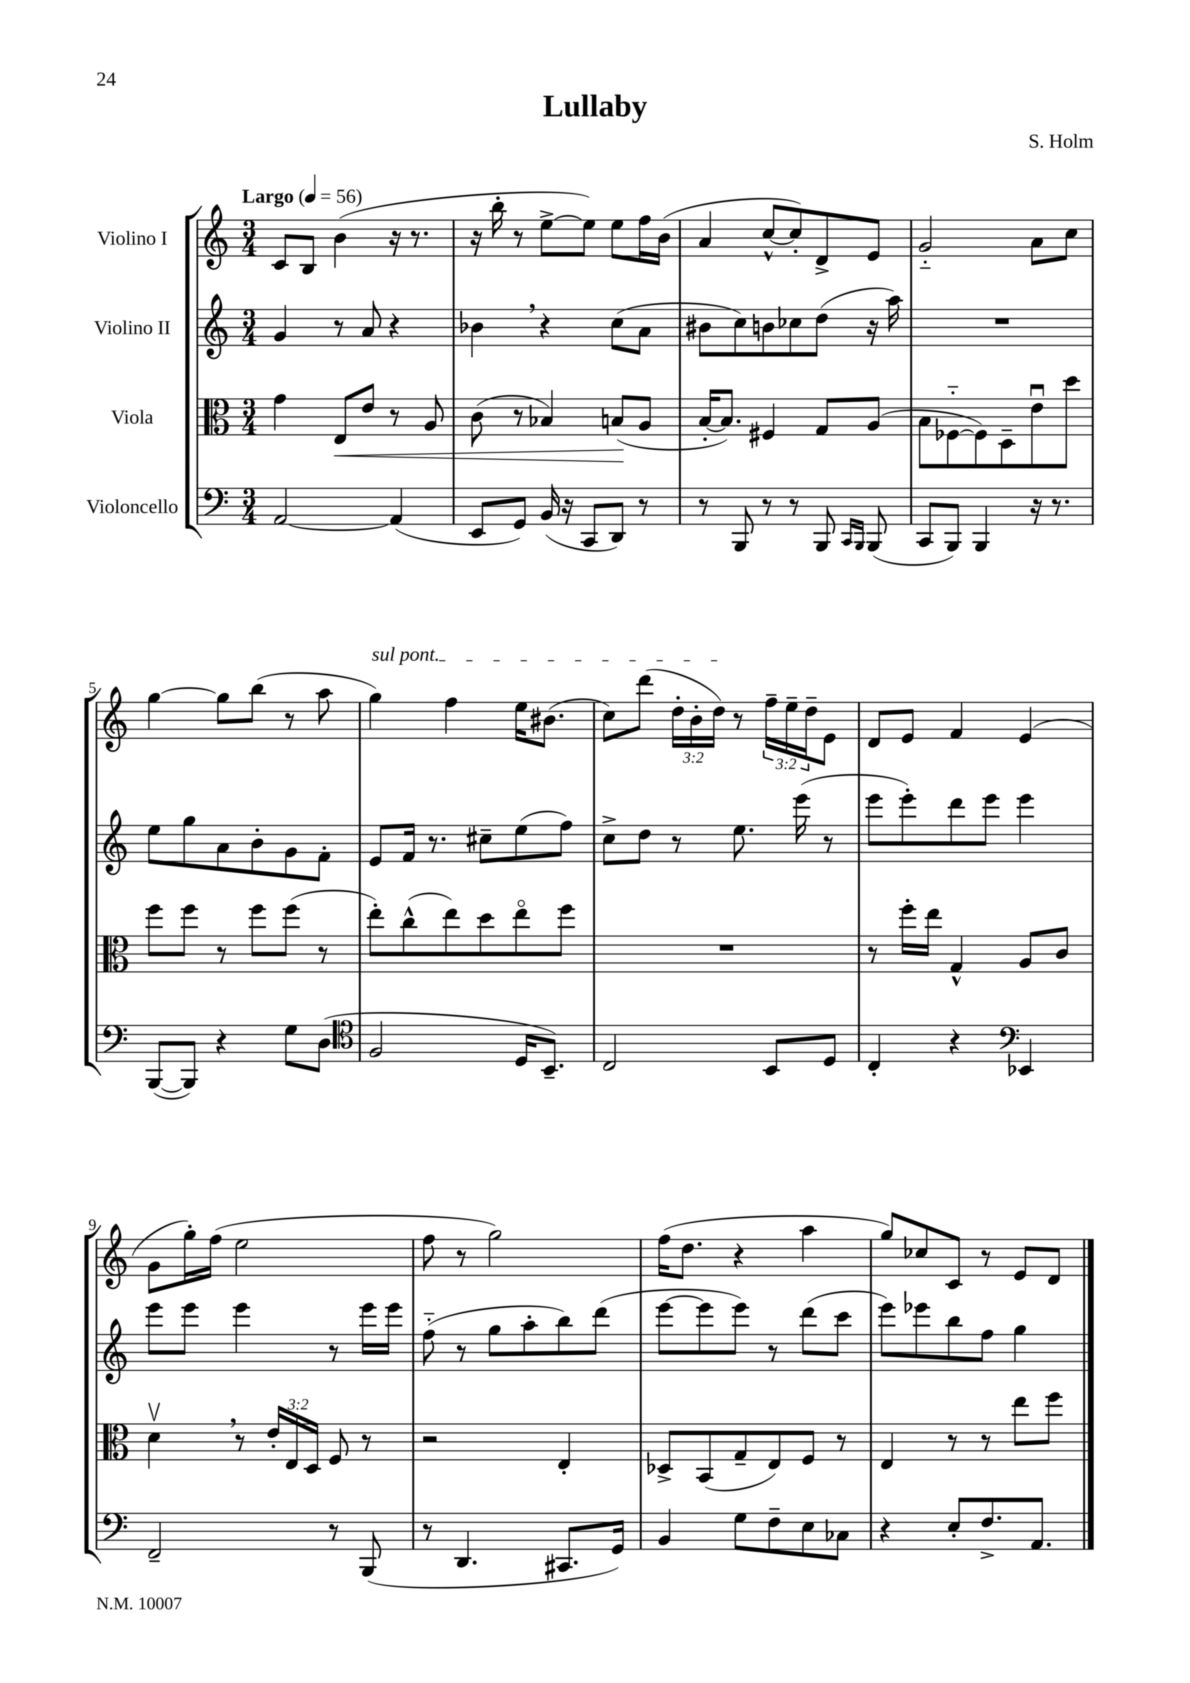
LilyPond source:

\header { title = "Lullaby" composer = "S. Holm" }
<<
\new StaffGroup <<
\new Staff = "s0" \with { instrumentName = "Violino I" } {
    \clef treble \key c \major \numericTimeSignature \time 3/4 \override Staff.TupletNumber.text = #tuplet-number::calc-fraction-text \tempo "Largo" 4 = 56
    c'8 b8 b'4( r16 r8. |
    r16 b''16-. r8 e''8~-> e''8) e''8 f''16 b'16( |
    a'4 c''8~-^ c''8-.) d'8-> e'8 |
    g'2-_ a'8 c''8 |
    g''4~ g''8 b''8( r8 a''8 |
    \once \override TextSpanner.bound-details.left.text = \markup { \italic "sul pont." } g''4\startTextSpan) f''4 e''16 bis'8.( |
    c''8) d'''8( \tuplet 3/2 { d''16-. b'16-. d''16\stopTextSpan) } r8 \tuplet 3/2 { f''16-- e''16-- d''16-- } e'8 |
    d'8 e'8 f'4 e'4( |
    g'8 g''16-.) f''16( e''2 |
    f''8 r8 g''2) |
    f''16( d''8. r4 a''4 |
    g''8) ces''8 c'8 r8 e'8 d'8 \bar "|." |
}
\new Staff = "s1" \with { instrumentName = "Violino II" } {
    \clef treble \key c \major \numericTimeSignature \time 3/4
    g'4 r8 a'8 r4 |
    bes'4 \breathe r4 c''8( a'8 |
    bis'8 c''8) b'8 ces''8 d''8( r16 a''16) |
    R2. |
    e''8 g''8 a'8 b'8-. g'8 f'8-. |
    e'8 f'16 r8. cis''8-- e''8( f''8) |
    c''8-> d''8 r8 e''8. e'''16( r8 |
    e'''8 e'''8-.) d'''8 e'''8 e'''4 |
    e'''8 e'''8 e'''4 r8 e'''16 e'''16 |
    f''8-_( r8 g''8 a''8-. b''8) d'''8( |
    e'''8~ e'''8 e'''8) r8 d'''8( c'''8 |
    e'''8) ees'''8 b''8 f''8 g''4 \bar "|." |
}
\new Staff = "s2" \with { instrumentName = "Viola" } {
    \clef alto \key c \major \numericTimeSignature \time 3/4 \override Staff.TupletNumber.text = #tuplet-number::calc-fraction-text
    g'4 e8\< e'8 r8 a8 |
    c'8( r8 bes4) b8\!( a8 |
    b16~-. b8.) fis4 g8 a8( |
    b8 fes8~-_ fes8) d8-- e'8\downbow d''8 |
    f''8 f''8 r8 f''8 f''8( r8 |
    e''8-.) c''8-^( e''8) d''8 e''8\flageolet f''8 |
    R2. |
    r8 f''16-. e''16 g4-^ a8 c'8 |
    d'4\upbow \breathe r8 \tuplet 3/2 { e'16-. e16 d16 } f8 r8 |
    r2 e4-. |
    des8-> b,8( g8-- e8) f8 r8 |
    e4 r8 r8 e''8 f''8 \bar "|." |
}
\new Staff = "s3" \with { instrumentName = "Violoncello" } {
    \clef bass \key c \major \numericTimeSignature \time 3/4
    a,2~ a,4( |
    e,8 g,8) b,16( r16 c,8 d,8) r8 |
    r8 b,,8 r8 r8 b,,8 \grace { c,16 b,,16 } b,,8( |
    c,8 b,,8) b,,4 r16 r8. |
    b,,8~( b,,8) r4 g8 d8( |
    \clef tenor f2 d16 b,8.--) |
    c2 b,8 d8 |
    c4-. r4 \clef bass ees,4 |
    f,2-- r8 b,,8( |
    r8 d,4. cis,8. g,16) |
    b,4 g8 f8-- e8 ces8 |
    r4 e8-. f8.-> a,8. \bar "|." |
}
>>
>>
